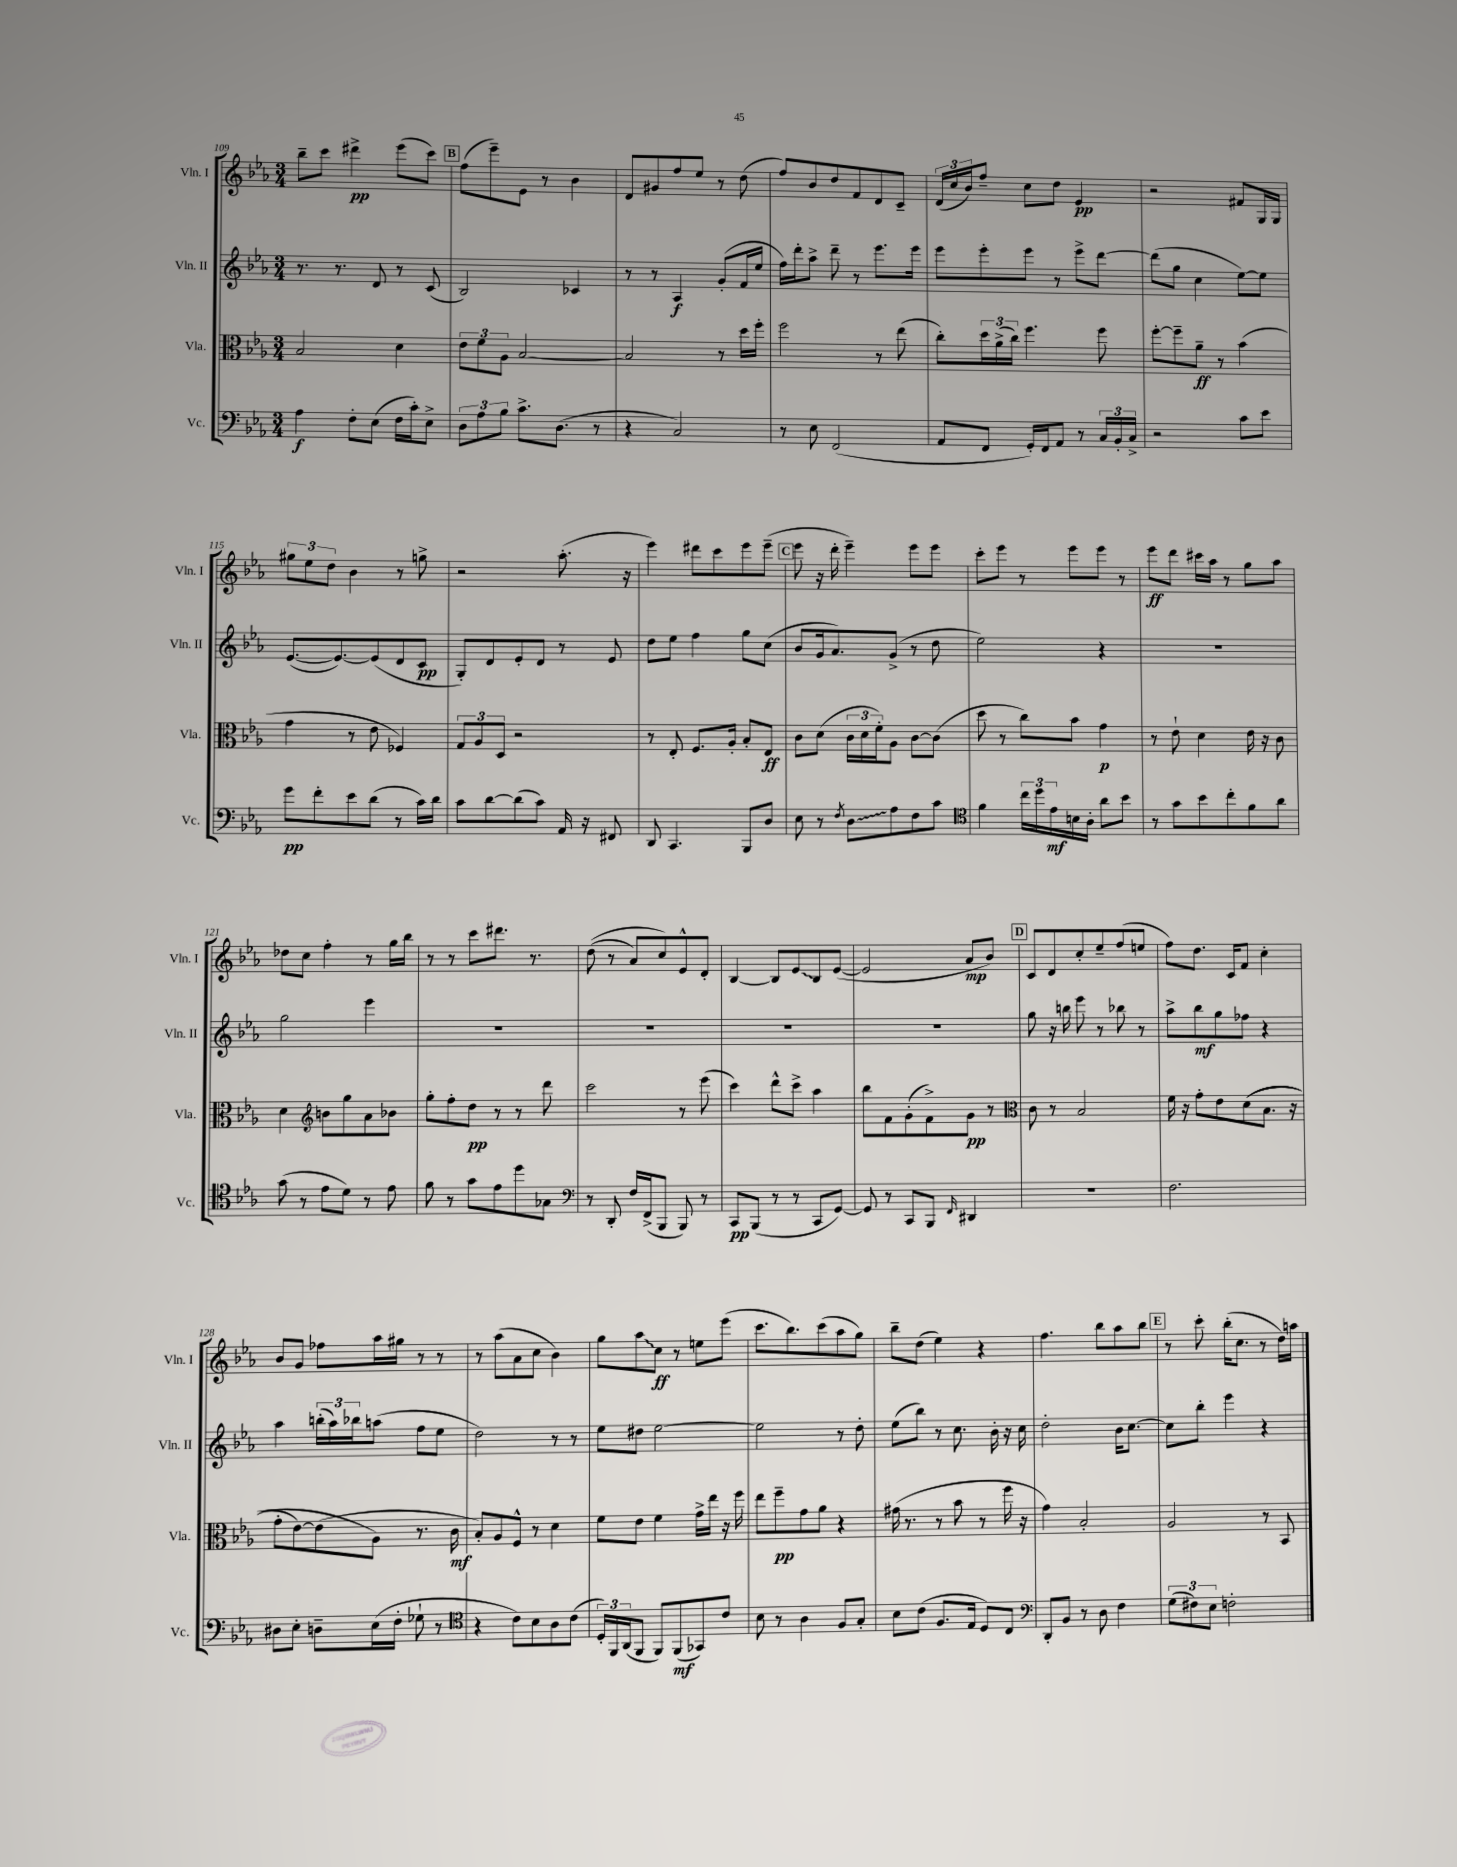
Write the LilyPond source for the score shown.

<<
\new StaffGroup <<
\new Staff = "s0" \with { instrumentName = "Vln. I" shortInstrumentName = "Vln. I" } {
    \clef treble \key ees \major \numericTimeSignature \time 3/4
    bes''8-- c'''8 dis'''4->\pp ees'''8( c'''8) |
    \mark \markup { \box "B" } f''8( ees'''8--) ees'8 r8 bes'4 |
    d'8 gis'8 f''8 ees''8 r8 d''8( |
    f''8) bes'8 d''8 f'8 d'8 c'8-- |
    \tuplet 3/2 { d'16( c''16 bes'16) } f''8-- c''8 d''8 ees'4\pp |
    r2 fis'8 g16 g16 |
    \tuplet 3/2 { gis''8 ees''8 d''8 } bes'4 r8 g''8-> |
    r2 aes''8.-.( r16 |
    ees'''4) dis'''8 c'''8 ees'''8 ees'''8--( |
    \mark \markup { \box "C" } ees'''8 r16 d'''16-. ees'''4--) ees'''8 ees'''8 |
    c'''8-. ees'''8 r8 ees'''8 ees'''8 r8 |
    ees'''8\ff d'''8 cis'''16 aes''16 r8 g''8 aes''8 |
    des''8 c''8 f''4-. r8 g''16 bes''16 |
    r8 r8 c'''8 dis'''8. r8. |
    d''8(\( r8 aes'8) c''8\) ees'8-^ d'8-. |
    bes4~ bes8 \once \override Glissando.style = #'zigzag ees'8\glissando bes8 ees'8~( |
    ees'2 aes'8\mp bes'8) |
    \mark \markup { \box "D" } c'8 d'8 c''8-. ees''8-- f''8( e''8 |
    f''8) d''8. c'16 f'8 c''4-. |
    bes'8 g'8 fes''8 aes''16 gis''16 r8 r8 |
    r8 aes''8( aes'8 c''8 bes'4) |
    g''8 \once \override Glissando.style = #'zigzag aes''8\glissando c''8\ff r8 e''8 ees'''8( |
    c'''8. bes''8.) c'''8( aes''8 g''8) |
    bes''8-- d''8( ees''4) r4 |
    f''4. bes''8 aes''8 bes''8 |
    \mark \markup { \box "E" } r8 c'''8-. bes''16-.( c''8. r8 d''16) a''16 \bar "|." |
}
\new Staff = "s1" \with { instrumentName = "Vln. II" shortInstrumentName = "Vln. II" } {
    \clef treble \key ees \major \numericTimeSignature \time 3/4
    r8. r8. d'8 r8 c'8( |
    \mark \markup { \box "B" } bes2) ces'4 |
    r8 r8 aes4\f g'8-.( f'16 ees''16 |
    f''16) d'''16-. aes''8-> d'''8-- r8 ees'''8. ees'''16 |
    ees'''8 ees'''8-. ees'''8 r8 ees'''8-> d'''8~ |
    d'''8( g''8 c''4 ees''8~) ees''8 |
    ees'8.~( ees'8.~) ees'8( d'8 c'8\pp |
    g8-.) d'8 ees'8-. d'8 r8 ees'8 |
    d''8 ees''8 f''4 g''8 c''8( |
    \mark \markup { \box "C" } bes'8 g'16 aes'8.) g'8->( r8 d''8 |
    ees''2) r4 |
    R2. |
    g''2 ees'''4 |
    R2. |
    R2. |
    R2. |
    R2. |
    \mark \markup { \box "D" } g''8 r16 b''16 ees'''8 r8 bes''8 r8 |
    aes''8-> bes''8\mf g''8 fes''8 r4 |
    aes''4 \tuplet 3/2 { b''16-.( aes''16) bes''16 } a''8( f''8 ees''8 |
    d''2) r8 r8 |
    ees''8 dis''8 ees''2~ |
    ees''2 r8 d''8-. |
    ees''8( bes''8) r8 c''8. bes'16-. r16 c''16 |
    d''2-. bes'16 c''8.~ |
    \mark \markup { \box "E" } c''8 bes''8-. ees'''4 r4 \bar "|." |
}
\new Staff = "s2" \with { instrumentName = "Vla." shortInstrumentName = "Vla." } {
    \clef alto \key ees \major \numericTimeSignature \time 3/4
    bes2 d'4 |
    \mark \markup { \box "B" } \tuplet 3/2 { ees'8 f'8 aes8 } bes2~ |
    bes2 r8 d''16 f''16-. |
    f''2 r8 ees''8( |
    c''8-.) \tuplet 3/2 { d''16 aes'16->( c''16) } f''4. f''8 |
    f''8~-. f''8-- aes'8--\ff r8 bes'4( |
    g'4 r8 ees'8 fes4) |
    \tuplet 3/2 { g8 aes8 d8 } r2 |
    r8 ees8-. f8. aes16-. bes8-. ees8\ff |
    \mark \markup { \box "C" } c'8 d'8( \tuplet 3/2 { c'16 d'16 f'16-.) } aes8 c'8~ c'8( |
    d''8 r8 c''8) bes'8 g'4\p |
    r8 ees'8-! d'4 ees'16 r16 c'8 |
    d'4 \clef treble b'8 g''8 aes'8 bes'8 |
    g''8-. f''8-. d''8\pp r8 r8 d'''8 |
    c'''2 r8 ees'''8( |
    c'''4) d'''8-^ c'''8-> aes''4 |
    bes''8 f'8 g'8-.( f'8->) g'8\pp r8 |
    \mark \markup { \box "D" } \clef alto c'8 r8 bes2 |
    f'16 r16 g'8-. ees'8 d'8(\( bes8. r16 |
    g'8-. ees'8~) ees'8( aes8\) r8. c'16\mf |
    bes8-.) aes8 f8-^ r8 d'4 |
    f'8 ees'8 f'4 g'16-> ees''16 r16 f''16 |
    ees''8 f''8--\pp g'8 aes'8 r4 |
    gis'16( r8. r8 bes'8 r8 f''16 r16 |
    g'4) bes2-. |
    \mark \markup { \box "E" } aes2 r8 bes,8 \bar "|." |
}
\new Staff = "s3" \with { instrumentName = "Vc." shortInstrumentName = "Vc." } {
    \clef bass \key ees \major \numericTimeSignature \time 3/4
    aes4\f f8-. ees8( f16 c'16-.) ees8-> |
    \mark \markup { \box "B" } \tuplet 3/2 { d8 aes8 bes8 } c'8.-> d8.( r8 |
    r4 c2) |
    r8 ees8 f,2( |
    aes,8 f,8 g,16-.) f,16 aes,8 r8 \tuplet 3/2 { c16 bes,16-. c16-> } |
    r2 c'8 ees'8 |
    g'8\pp f'8-. ees'8 d'8( r8 c'16) d'16 |
    c'8 d'8~ d'8( c'8) aes,16 r16 fis,8 |
    d,8 c,4. bes,,8 d8 |
    \mark \markup { \box "C" } ees8 r8 \acciaccatura { f8 } \once \override Glissando.style = #'zigzag d8\glissando aes8 f8 c'8 |
    \clef tenor f'4 \tuplet 3/2 { c''16 d''16 ees'16\mf } b16 aes16-. aes'8 bes'8 |
    r8 g'8 bes'8 c''8-. f'8 aes'8 |
    g'8( r8 ees'8 d'8) r8 ees'8 |
    f'8 r8 g'8 ees'8 d''8 ges8 |
    \clef bass r8 d,8-. f16 f,16->( bes,,8 bes,,8) r8 |
    c,8\pp bes,,8( r8 r8 c,8 g,8~) |
    g,8 r8 c,8 bes,,8 \grace { f,16 } dis,4 |
    \mark \markup { \box "D" } R2. |
    f2. |
    dis8 ees8-. d8-- ees16( f16-. ges8-! r8 |
    \clef tenor r4 c'8) bes8 aes8 c'8( |
    \tuplet 3/2 { d16-.) f,16 aes,16( } f,8 f,8) f,8\mf( ges,8) c'8 |
    bes8 r8 aes4 f8 g8-. |
    bes8 c'8( f8. ees16 d8) c8 |
    \clef bass d,8-. bes,8 r8 d8 f4 |
    \mark \markup { \box "E" } \tuplet 3/2 { g8( fis8) ees8 } f2-. \bar "|." |
}
>>
>>
\layout { \context { \Score currentBarNumber = #109 } }
